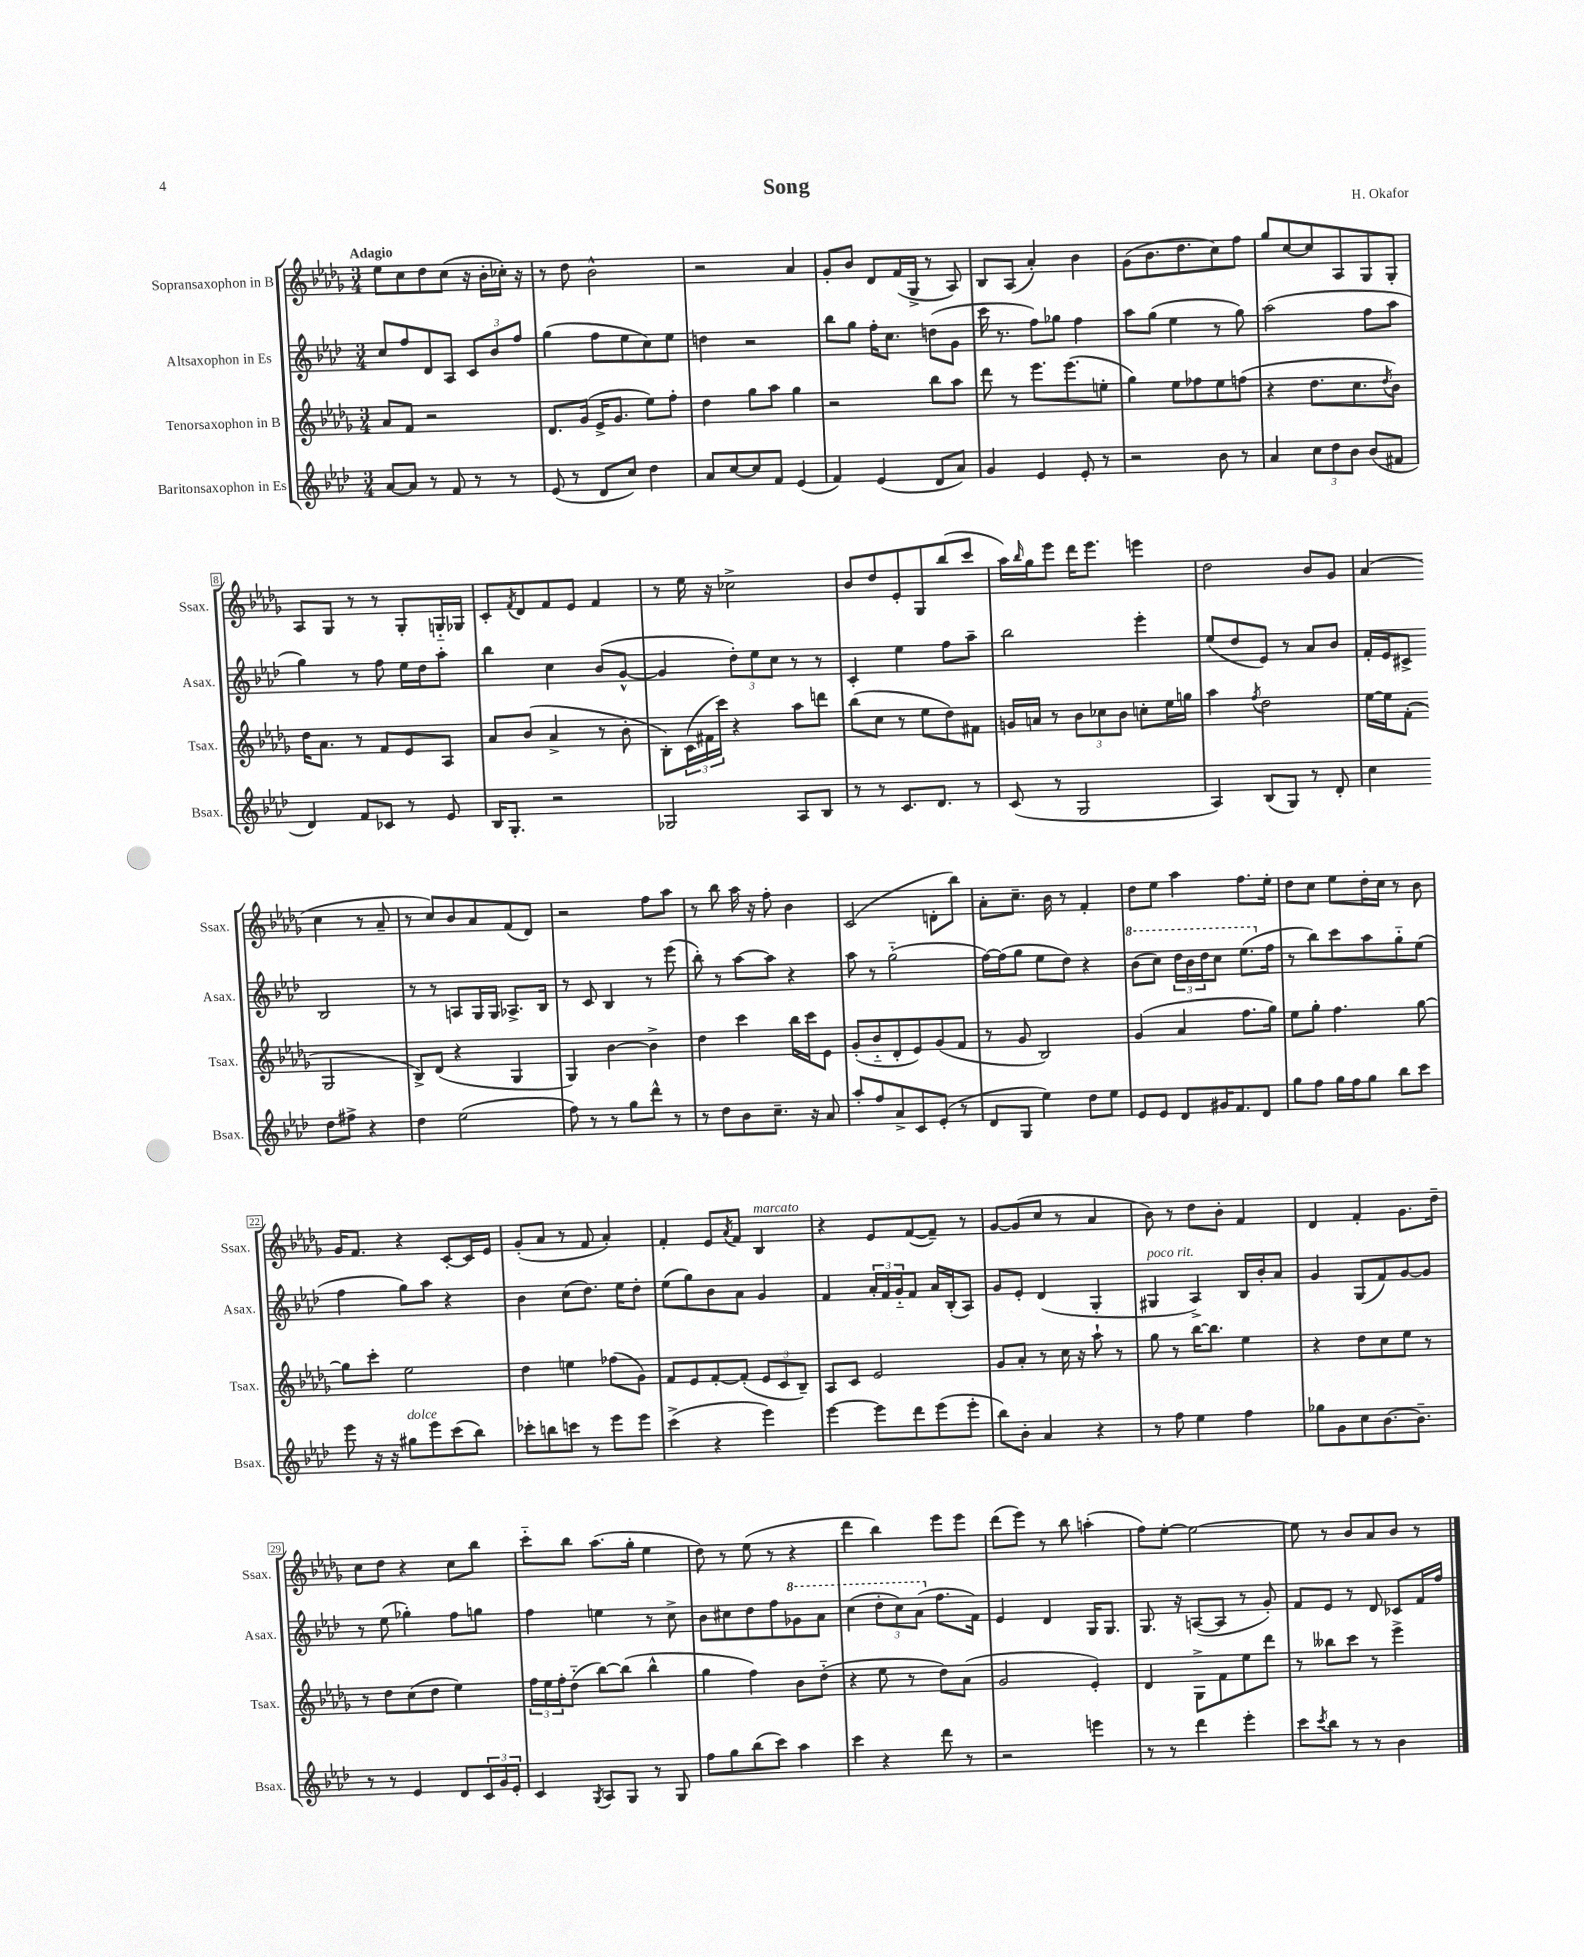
\header { title = "Song" composer = "H. Okafor" }
<<
\new StaffGroup <<
\new Staff = "s0" \with { instrumentName = "Sopransaxophon in B" shortInstrumentName = "Ssax." } {
    \clef treble \key des \major \numericTimeSignature \time 3/4 \tempo "Adagio"
    ees''8 c''8 des''8 c''8( r16 bes'16-. ces''16-.) r16 |
    r8 des''8 bes'2-^ |
    r2 aes'4 |
    ges'8-. bes'8 des'8 f'16( ges16-> r8 aes8) |
    bes8 aes8( aes'4-.) bes'4 |
    ges'8( bes'8. des''8. c''8) f''8 |
    ges''8 c''8~ c''8 aes8 ges8 ges8-. |
    aes8 ges8 r8 r8 ges8-. g16-_ ges16 |
    c'8-. \acciaccatura { f'8 } des'8 f'8 ees'8 f'4 |
    r8 ees''16 r16 ces''2-> |
    bes'8 des''8 ees'8-. ges8 bes''8( c'''8 |
    aes''16) \grace { bes''16 } ges''16 ees'''8 des'''16 ees'''8. e'''4 |
    des''2 bes'8 ges'8 |
    aes'4( c''4 r8 aes'8-- |
    r8 c''8) bes'8 aes'8 f'8( des'8) |
    r2 f''8 aes''8 |
    r8 bes''8 aes''16 r16 f''8-. bes'4 |
    c'2( d'8-. bes''8) |
    aes'8-. c''8.-- bes'16 r8 f'4-. |
    des''8 ees''8 aes''4 f''8. ees''16-. |
    des''8 c''8 ees''8 des''16-. c''16 r8 bes'8 |
    ges'16 f'8. r4 c'8~-. c'16 ees'16 |
    ges'8-.( aes'8 r8 f'8 aes'4-.) |
    f'4-. ees'8 \acciaccatura { aes'8 } f'8 bes4^\markup { \italic "marcato" } |
    r4 ees'8 f'8~( f'8--) r8 |
    ges'8~ ges'8( c''8 r8 aes'4 |
    bes'8) r8 des''8 bes'8-. f'4 |
    des'4 f'4-. ges'8. des''16-- |
    c''8 des''8 r4 c''8 bes''8 |
    c'''8-_ bes''8 aes''8.( ges''16-. ees''4 |
    des''8) r8 ees''8( r8 r4 |
    des'''4 bes''4) ees'''8 ees'''8 |
    des'''8( ees'''8) r8 bes''8 a''4-.( |
    f''8) ees''8~-. ees''2~ |
    ees''8 r8 bes'8 aes'8 bes'8 r8 \bar "|." |
}
\new Staff = "s1" \with { instrumentName = "Altsaxophon in Es" shortInstrumentName = "Asax." } {
    \clef treble \key aes \major \numericTimeSignature \time 3/4
    c''8 f''8 des'8 aes8 \tuplet 3/2 { c'8 bes'8 f''8 } |
    g''4( f''8 ees''8 c''8) ees''8 |
    d''4 r2 |
    bes''8 g''8 f''16-. c''8. d''8( g'8 |
    c'''16 r8. f''8) ges''8 f''4 |
    aes''8 g''8( ees''4 r8 g''8) |
    aes''2( f''8 aes''8 |
    g''4) r8 f''8 ees''16 des''16 aes''8-. |
    bes''4 c''4 bes'8( g'8~-^ |
    g'4 \tuplet 3/2 { des''8-.) ees''8 c''8 } r8 r8 |
    c'4-. ees''4 f''8 aes''8-- |
    bes''2 ees'''4-. |
    ees''8( des''8 ees'8) r8 aes'8 bes'8 |
    f'16-. ees'16 cis'8-> bes2 |
    r8 r8 a8 g16 g16 aes8.-> bes16 |
    r8 c'8 bes4 r8 ees'''8( |
    bes''8-.) r8 aes''8~ aes''8 r4 |
    aes''8 r8 g''2-_( |
    f''16~) f''16( g''8 ees''8 des''8) r4 |
    \ottava #1 bes''8( c'''8) \tuplet 3/2 { des'''16 bes''16 des'''16 } c'''8 ees'''8.( \ottava #0 f''16 |
    r8 bes''8) c'''8 aes''8 g''8-_ ees''8( |
    f''4 g''8) aes''8 r4 |
    bes'4 c''8( des''8.) ees''16 des''8-. |
    ees''8( g''8) bes'8 aes'8 g'4 |
    f'4 \tuplet 3/2 { aes'16-. f'16 g'16-_ } f'8 aes'16 bes16-.( aes8) |
    g'8 ees'8-. des'4( g4-. |
    gis4^\markup { \italic "poco rit." } aes4->) bes16 bes'16-. aes'8 |
    g'4 g8( f'8) g'8~ g'8 |
    r8 ees''8( ges''4-.) f''8 g''8 |
    f''4 e''4 r8 c''8-> |
    bes'8 cis''8 des''8 f''8 \ottava #1 ges''8 aes''8 |
    c'''4( \tuplet 3/2 { des'''8-. c'''8) aes''8( \ottava #0 } f''8. f'16) |
    ees'4 des'4 g16 g8. |
    g8. r16 a8~( a8 r8 g'8-.) |
    f'8 ees'8 r8 des'8 ces'8 f'16 f''16 \bar "|." |
}
\new Staff = "s2" \with { instrumentName = "Tenorsaxophon in B" shortInstrumentName = "Tsax." } {
    \clef treble \key des \major \numericTimeSignature \time 3/4
    aes'8 f'8 r2 |
    des'8. ges'16( ees'16-> ges'8. ees''8) f''8-. |
    des''4 ges''8 aes''8 ges''4 |
    r2 bes''8 aes''8 |
    des'''8 r8 ees'''8. ees'''8.( e''8-. |
    ges''4) ees''8 fes''8 ees''8 f''8( |
    r4 des''8. c''8. \acciaccatura { des''8 } bes'8) |
    des''16 aes'8. r8 f'8 ees'8 aes8 |
    aes'8 bes'8( aes'4-> r8 bes'8-. |
    bes8-.) \tuplet 3/2 { c'16( fis'16 c'''16) } r4 aes''8 d'''8 |
    bes''8( c''8 r8 ees''8 des''8) fis'8 |
    g'16 a'16 r8 \tuplet 3/2 { bes'8 ces''8 bes'8 } c''8-. ees''16 g''16 |
    aes''4 \acciaccatura { f''8 } des''2 |
    ees''16~ ees''16 f'8-.( ges2 |
    bes8->) des'8( r4 ges4 |
    ges4) bes'4~ bes'4-> |
    des''4 c'''4 bes''16 c'''16 ees'8 |
    ges'8-.( bes'8-_ des'8-. ees'8) ges'8( f'8 |
    r8 ges'8 bes2) |
    ges'4( aes'4 f''8. ges''16) |
    ees''8 ges''8-. f''4. ges''8~ |
    ges''8 c'''8-. ees''2 |
    des''4 e''4 fes''8( ges'8) |
    f'8 ees'8 f'8~-. f'8-.( \tuplet 3/2 { ees'8 c'8 bes8--) } |
    aes8 c'8 ees'2 |
    ges'8 aes'8-. r8 c''16 r16 aes''8-! r8 |
    ges''8 r8 bes''16~ bes''8. ees''4 |
    r4 des''8 c''8 ees''8 r8 |
    r8 des''8 c''8( des''8 ees''4) |
    \tuplet 3/2 { f''16 ees''16 f''16-. } des''8-_( bes''8~) bes''8( bes''4-^ |
    ges''4 f''4) bes'8 des''8-_( |
    r4 ees''8 r8 des''8) aes'8( |
    ges'2 ees'4-.) |
    des'4 ges8-> f'8 ees''8 des'''8 |
    r8 beses''8 c'''8 r8 ees'''4-> \bar "|." |
}
\new Staff = "s3" \with { instrumentName = "Baritonsaxophon in Es" shortInstrumentName = "Bsax." } {
    \clef treble \key aes \major \numericTimeSignature \time 3/4
    aes'8~ aes'8 r8 f'8 r8 r8 |
    ees'8( r8 des'8 c''8) des''4 |
    aes'8 c''8~ c''8 f'8 ees'4( |
    f'4) ees'4( des'8 aes'8) |
    g'4 ees'4 ees'8-. r8 |
    r2 bes'8 r8 |
    aes'4 \tuplet 3/2 { c''8 des''8 bes'8 } bes'8( fis'8 |
    des'4) f'8 ces'8 r8 ees'8 |
    bes16 g8.-. r2 |
    ges2 aes8 bes8 |
    r8 r8 c'8. des'8. r8 |
    c'8( r8 g2 |
    aes4) bes8( g8) r8 des'8-. |
    c''4 des''8 fis''8-> r4 |
    des''4 ees''2( |
    f''8) r8 r8 g''8 des'''8-^ r8 |
    r8 des''8 bes'8 c''8.-- r16 aes'8 |
    aes''8-. f''8 aes'8-> c'8 ees'8-.( r8 |
    des'8 g8 ees''4) des''8 ees''8 |
    ees'8 ees'8 des'8 gis'16 f'8. des'8 |
    g''8 f''8 g''16 f''16 g''8 bes''8 c'''8 |
    ees'''8 r16 r16 gis''8^\markup { \italic "dolce" } ees'''8 c'''8( bes''8) |
    ces'''8-. b''8 c'''8 r8 ees'''8 ees'''8 |
    c'''4->( r4 ees'''4) |
    ees'''4~ ees'''8 des'''8 ees'''8( ees'''8-. |
    bes''8) bes'8-. aes'4 r4 |
    r8 f''8 ees''4 f''4 |
    ges''8 g'8 c''8 bes'8.~ bes'8.-- |
    r8 r8 ees'4 des'8 \tuplet 3/2 { c'16 g'16 ees'16-. } |
    c'4 \acciaccatura { g8 } aes8 g8 r8 g8 |
    f''8 g''8 bes''8( c'''8) aes''4 |
    c'''4 r4 des'''8 r8 |
    r2 e'''4 |
    r8 r8 des'''4 ees'''4-. |
    c'''8 \acciaccatura { c'''8 } bes''8 r8 r8 bes'4 \bar "|." |
}
>>
>>
\layout { \context { \Score \override BarNumber.stencil = #(make-stencil-boxer 0.1 0.3 ly:text-interface::print) } }
